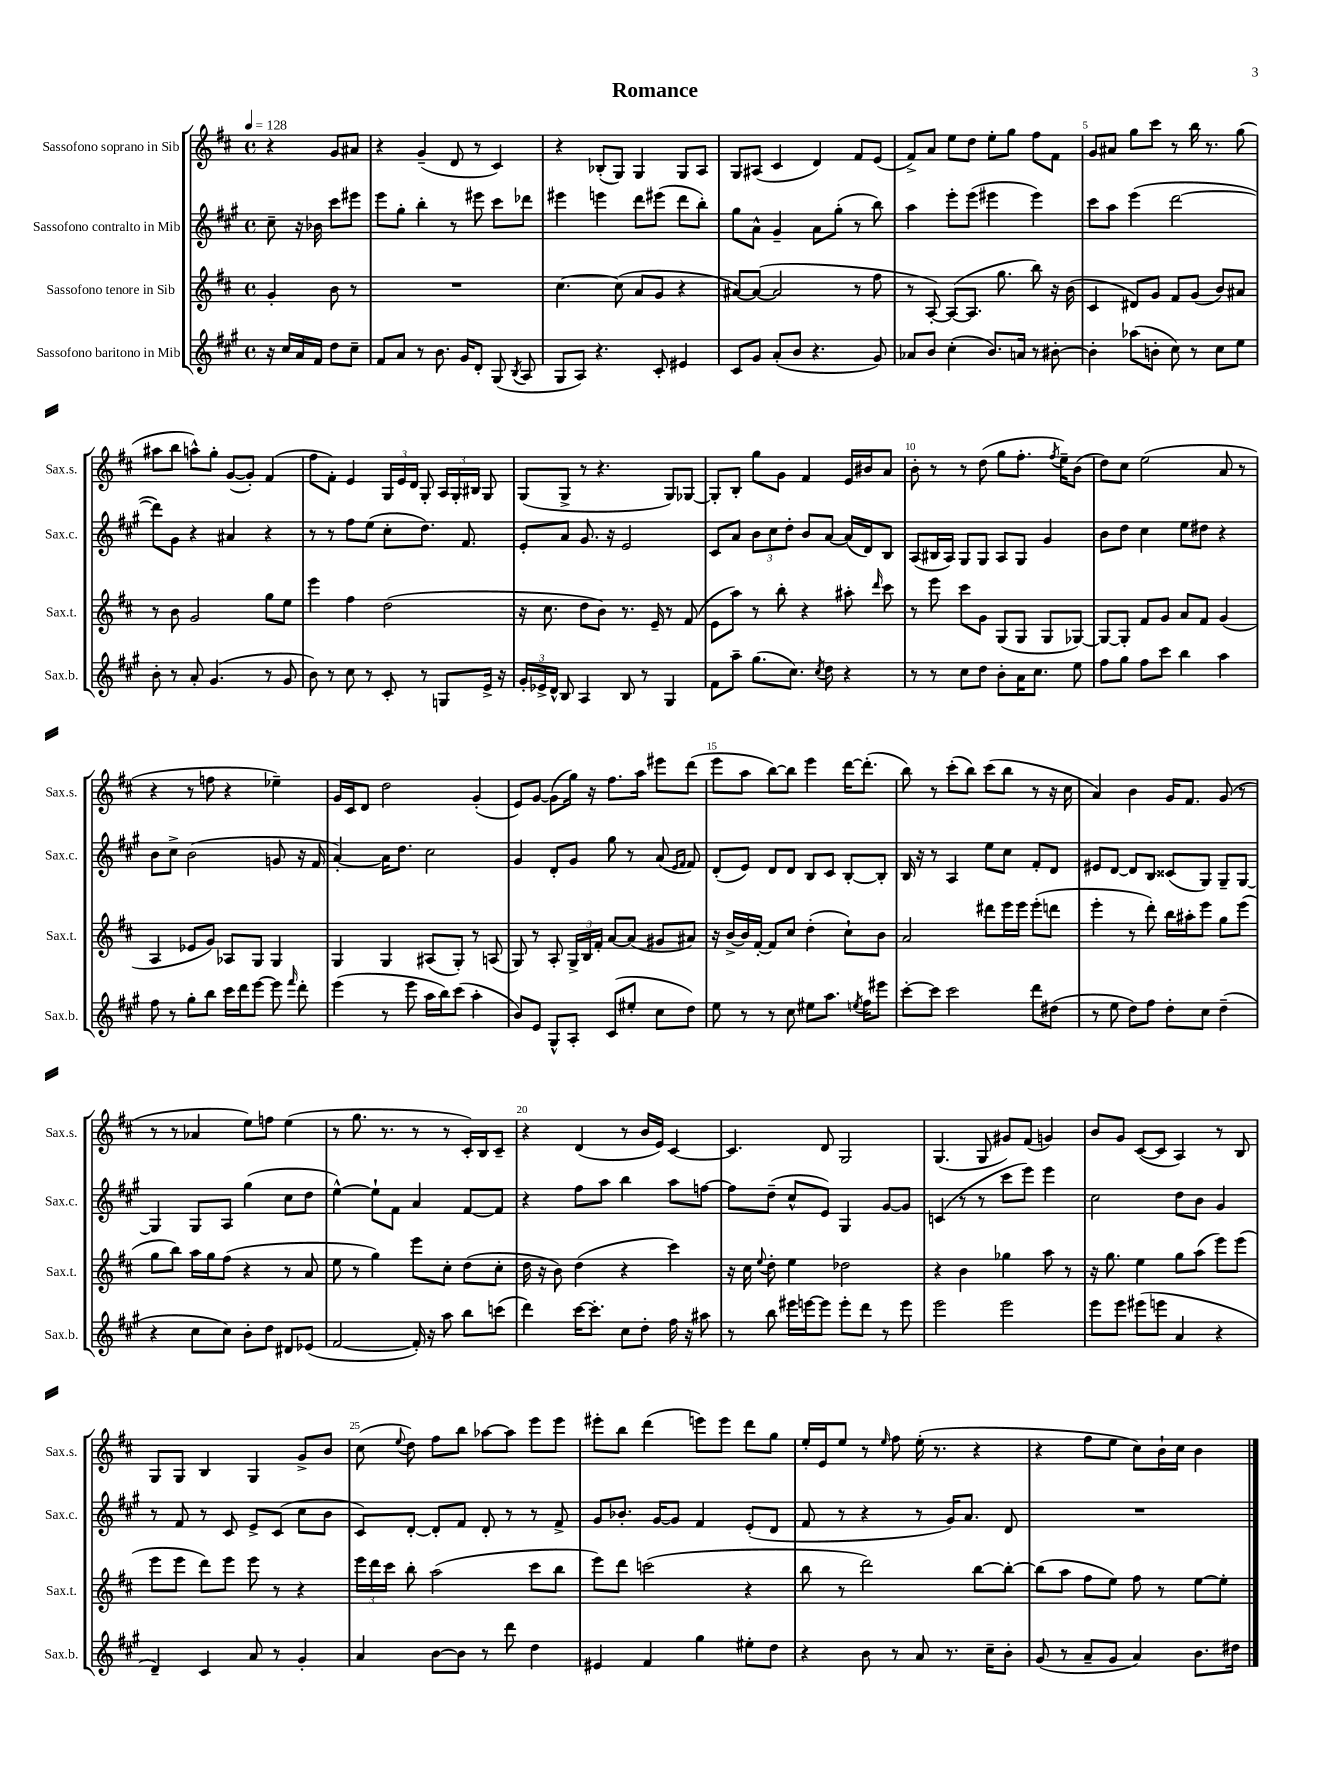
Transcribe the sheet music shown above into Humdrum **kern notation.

**kern	**kern	**kern	**kern
*staff4	*staff3	*staff2	*staff1
*clefG2	*clefG2	*clefG2	*clefG2
*k[f#c#g#]	*k[f#c#]	*k[f#c#g#]	*k[f#c#]
*M4/4	*M4/4	*M4/4	*M4/4
*met(c)	*met(c)	*met(c)	*met(c)
*MM128	*MM128	*MM128	*MM128
16r	4g'/	8cc#~\	4r
16cc#/LL	.	.	.
16a/	.	16r	.
16f#/JJ	.	16b-\	.
8dd\L	8b\	8ccc#\L	8g/L
8cc#~\J	8r	8eee#\J	8a#/J
=	=	=	=
8f#/L	1r	8eee\L	4r
8a/J	.	8gg#'\J	.
8r	.	4bb'\	(4g~/
8.b\	.	.	.
.	.	8r	8d/
16g#/LK	.	.	.
8d'/J	.	8eee#\	8r
(8G#/	.	8ccc#\L	4c#/)
8qB/	.	.	.
8A/	.	8ddd-\J	.
=	=	=	=
8G#/L	[4.cc#\	4eee#\	4r
8A/J)	.	.	.
4.r	.	4eee\	(8B-'/L
.	(8cc#\]	.	8G/J)
.	8a/L	8ddd\L	4G/
8c#'/	8g/J	(8eee#\J	.
4e#/	4r	8ddd\L	8G/L
.	.	8bb'\J)	8A/J
=	=	=	=
8c#/L	[8a#/L)	8gg#\L	8G/L
8g#/J	(8a#/_J	8a^^\J	(8A#/J
(8a'/L	2a#/]	4g#~/	4c#/
8b/J	.	.	.
4.r	.	8a\L	4d/)
.	.	(8gg#'\J	.
.	8r	8r	8f#/L
8g#/)	8ff#\	8bb\)	(8e/J
=	=	=	=
8a-/L	8r	4aa\	8f#^/L)
8b/J	[8A'/)	.	8a/J
(4cc#'\	(8A/_L	8eee'\L	8ee\L
.	8.A/]J	(8eee\J	8dd\J
8.b/L)	.	4eee#\	8ee'\L
.	8.gg\	.	.
.	.	.	8gg\J
16a/Jk	.	.	.
8r	8bb\)	4eee#\)	8ff#\L
[8b#'\	16r	.	8f#\J
.	(16b\	.	.
=	=	=	=
4b#'\]	4c#/	8ccc#\L	8g/L
.	.	8aa\J	8a#/J
(8aa-\L	8d#/L)	(4eee\	8gg\L
8b'\J	8g/J	.	8ccc#\J
8cc#\)	8f#/L	[2ddd\	8r
8r	(8g/J	.	16bb\
.	.	.	8.r
8cc#\L	8b/L)	.	.
8ee\J	8a#/J	.	(8gg\
=	=	=	=
8b'\	8r	8ddd\]L)	8aa#\L
8r	8b\	8g#\J	8bb\J
8a'/	2g/	4r	8aa^^\L)
(4.g#/	.	.	8gg'\J
.	.	4a#/	([8g/L
.	.	.	8g'/]J)
8r	8gg\L	4r	(4f#/
8g#/	8ee\J	.	.
=	=	=	=
8b\)	4eee\	8r	8ff#\L
8r	.	8r	8f#'\J)
8cc#\	4ff#\	8ff#\L	4e/
8r	.	(8ee\J	.
8c#'/	(2dd\	8cc#'\L	24G/LL
.	.	.	24e/
.	.	.	24d/JJ
8r	.	8.dd\J)	8G'/
8G/L	.	.	24A/LL
.	.	.	24G'/
.	.	8.f#/	.
.	.	.	24B#/JJ
16e^/Jk	.	.	8G/
16r	.	.	.
=	=	=	=
24g#'/LL	16r	8e'/L	(8G/L
24e-^/	.	.	.
.	8.cc#\	.	.
24d^^/JJ	.	.	.
8B/	.	8a/J	8G^/J
4A/	8dd\L	8.g#/	8r
.	8b\J)	.	4.r
.	.	16r	.
8B/	8.r	2e/	.
8r	.	.	.
.	16e~/	.	.
4G#/	8r	.	8G/L)
.	(8f#/	.	[8G-/J
=	=	=	=
8f#\L	8e\L	8c#/L	8G-'/]L
8aa~\J	8aa\J)	8a/J	8B'/J
(8.gg#\L	8r	12b\L	8gg\L
.	.	12cc#\	.
.	8bb'\	.	8g\J
.	.	12dd'\J	.
8.cc#\J)	.	.	.
.	4r	8b/L	4f#/
8qcc#/	.	.	.
8dd\	.	[8a/J	.
4r	8aa#'\	(16a/]LL	16e/LL
.	.	16d/J)	16b#/J
.	16qqddd/	.	.
.	8ccc#\	8B/J	8a/J
=	=	=	=
8r	8r	(8A/L	8b'\
8r	8eee\	16B#/L	8r
.	.	16A/JJ)	.
8cc#\L	8ccc#\L	8G#/L	8r
8dd\J	8g\J	8G#/J	(8dd\
8b'\L	(8G/L	8A/L	8gg\L
16a\K	8G/J	8G#/J	8.ff#'\J
8.cc#\J	.	.	.
.	8G/L	4g#/	.
.	.	.	8qff#/
.	.	.	16ee~\LK)
8ee\	[8G-/J)	.	(8b\J
=	=	=	=
8ff#\L	8G-/_L	8b\L	8dd\L)
8gg#\J	8G-'/]J	8dd\J	8cc#\J
8ff#\L	8f#/L	4cc#\	(2ee\
8ccc#\J	8g/J	.	.
4bb\	8a/L	8ee\L	.
.	8f#/J	8dd#\J	.
4aa\	(4g/	4r	8a/
.	.	.	8r
=	=	=	=
8ff#\	4A/	8b\L	4r
8r	.	8cc#^\J	.
8gg#'\L	8e-/L	(2b\	8r
8bb\J	8g/J)	.	8ff\
16ccc#\LL	8A-/L	.	4r
16ddd\J	.	.	.
[8eee\J	8G/J	.	.
8eee\]	4G/	8g/	4ee-~\)
16qqfff#/	.	.	.
8ddd'\	.	16r	.
.	.	16f#/	.
=	=	=	=
(4eee\	4G/	[4a'/)	16g/LL
.	.	.	16c#/J
.	.	.	8d/J
8r	4G/	16a\]LK	2dd\
.	.	8.dd\J	.
8eee\	.	.	.
16aa\LL	(8A#/L	2cc#\	.
16bb\J)	.	.	.
(8ccc#\J	8G'/J)	.	.
4aa'\	8r	.	(4g'/
.	(8A/	.	.
=	=	=	=
8b/L)	8G/)	4g#/	8e/L)
8e/J	8r	.	[8g/J
8G#^^/L	8A'/	8d'/L	(8g\]L
8A'/J	24G^/LL	8g#/J	16gg\Jk)
.	24B/	.	.
.	.	.	16r
.	24f#'/JJ	.	.
(8c#/L	[8a/L	8gg#\	8.ff#\L
8ee#'/J	(8a/]J	8r	.
.	.	.	16aa\Jk
8cc#\L	8g#/L	(8a/	8eee#\L
.	.	16qqe/LL	.
.	.	16qqf#/JJ	.
8dd\J)	8a#/J)	8f#/)	(8ddd\J
=	=	=	=
8ee\	16r	(8d'/L	8eee\L
.	[16b^/LL	.	.
8r	16b/]	8e/J)	8aa\J
.	[16f#'/JJ	.	.
8r	8f#/]L	8d/L	[8bb\L)
8cc#\	8cc#/J	8d/J	8bb\]J
8ee#\L	(4dd'\	8B/L	4eee\
8.aa\J	.	8c#/J	.
.	8cc#`\L)	[8B'/L	[16ddd\LK
8qee/	.	.	.
16ff#\LK	.	.	(8.ddd'\]J
8eee#\J	8b\J	8B'/]J	.
=	=	=	=
[8ccc#'\L	2a/	16B/	8bb\)
.	.	16r	.
8ccc#\]J	.	8r	8r
2ccc#\	.	4A/	(8ccc#'\L
.	.	.	8bb\J)
.	8ddd#\L	8ee\L	(8ccc#\L
.	16eee\L	8cc#\J	8bb\J
.	16eee\JJ	.	.
8ddd\L	(8eee'\L	8f#'/L	8r
(8dd#\J	8ddd\J	8d/J	16r
.	.	.	16cc#\
=	=	=	=
8r	4eee'\	8e#/L	4a/)
8ee\	.	[8d/J	.
8dd\L)	8r	8d/]L	4b\
8ff#\J	8ddd'\)	8B/J	.
8dd'\L	16bb\LL	(8c##/L	16g/LK
.	16aa#'\J	.	8.f#/J
8cc#\J	8eee\J	8G#/J)	.
(4dd~\	8gg\L	8G#~/L	(8g/
.	(8eee\J	[8G#/J	8r
=	=	=	=
4r	8gg\L	4G#/]	8r
.	8bb\J)	.	8r
8cc#\L	16aa\LL	8G#/L	4a-/
.	16gg\J	.	.
8cc#\J)	(8ff#\J	8A/J	.
8b'\L	4r	(4gg#\	8ee\L)
8dd\J	.	.	8ff\J
8d#/L	8r	8cc#\L	(4ee\
(8e-/J	8a/	8dd\J	.
=	=	=	=
[2f#/	8ee\	[4ee^^\)	8r
.	8r	.	8.gg\
.	4gg\)	8ee`\]L	.
.	.	.	8.r
.	.	8f#\J	.
16f#'/])	8eee\L	4a/	8r
16r	.	.	.
8aa\	8cc#'\J	.	8r
8bb\L	(8dd\L	[8f#/L	16c#'/LL)
.	.	.	16B/J
(8ccc\J	8cc#'\J	8f#/]J	8c#~/J
=	=	=	=
4ddd\)	16dd\	4r	4r
.	16r	.	.
.	8b\)	.	.
[16ccc#\LK	(4dd\	8ff#\L	(4d/
8.ccc#'\]J	.	.	.
.	.	8aa\J	.
8cc#\L	4r	4bb\	8r
8dd'\J	.	.	16b/LL
.	.	.	16e/JJ)
16ff#\	4ccc#\)	8aa\L	[4c#/
16r	.	.	.
8aa#\	.	[8ff\J	.
=	=	=	=
8r	16r	8ff\]L	4.c#/]
.	16cc#\	.	.
.	8qqee/	.	.
8bb\	8dd'\	(8dd~\J	.
16eee#\LL	4ee\	8cc#^^/L	.
[16eee\J	.	.	.
8eee\]J	.	8e/J)	8d/
8eee'\L	2dd-\	4G#/	2G/
8ddd\J	.	.	.
8r	.	[8g#/L	.
8eee\	.	8g#/]J	.
=	=	=	=
2eee\	4r	(4c/	(4.G/
.	4b\	8r	.
.	.	8r	8G/
2eee\	4gg-\	8ccc#\L	8g#/L)
.	.	8eee\J)	(8f#/J
.	8aa\	4eee\	4g/)
.	8r	.	.
=	=	=	=
8eee\L	16r	2cc#\	8b/L
.	8.gg\	.	.
8eee\J	.	.	8g/J
(8eee#\L	4ee\	.	([8c#/L
8eee\J	.	.	8c#/]J
4a/	8gg\L	8dd\L	4A/)
.	(8aa\J	8b\J	.
4r	8eee\L)	4g#/	8r
.	(8eee\J	.	8B/
=	=	=	=
4d~/)	8eee\L	8r	8G/L
.	8eee\J	8f#/	8G/J
4c#/	8ddd\L)	8r	4B/
.	8eee\J	8c#/	.
8a/	8eee\	8e^/L	4G/
8r	8r	(8c#/J	.
4g#'/	4r	8cc#\L	8g^/L
.	.	8b\J	8b/J
=	=	=	=
4a/	24eee\LL	8c#/L)	(8cc#\
.	24ddd\	.	.
.	24ccc#\JJ	.	.
.	.	.	8qqee/
.	8bb'\	[8d'/J	8dd\)
[8b\L	(2aa\	8d'/]L	8ff#\L
8b\]J	.	8f#/J	8bb\J
8r	.	8d'/	[8aa-\L
8ddd\	.	8r	8aa-\]J
4dd\	8ccc#\L	8r	8eee\L
.	8bb\J	8f#^/	8eee\J
=	=	=	=
4e#/	8eee\L)	8g#/L	8eee#'\L
.	8ddd\J	8.b-'/J	8bb\J
4f#/	(2ccc\	.	(4ddd\
.	.	[16g#/LK	.
.	.	8g#/]J	.
4gg#\	.	4f#/	8eee\L)
.	.	.	8eee\J
8ee#'\L	4r	(8e'/L	8ddd\L
8dd\J	.	8d/J	8gg\J
=	=	=	=
4r	8bb\	8f#/	16ee'/LL
.	.	.	16e/J
.	8r	8r	8ee/J
8b\	2ddd\)	4r	8r
.	.	.	16qqee/
8r	.	.	8ff#\
8a/	.	8r	(16ee'\
.	.	.	8.r
8.r	.	16g#/LK)	.
.	.	8.a/J	.
.	[8bb\L	.	4r
16cc#~\LK	.	.	.
8b'\J	8bb'\_J	8d/	.
=	=	=	=
(8g#/	(8bb\]L	1r	4r
8r	8aa\J	.	.
8a~/L	8ff#\L	.	8ff#\L
8g#/J	8ee\J)	.	8ee\J
4a/)	8ff#\	.	8cc#\L)
.	8r	.	16b`\L
.	.	.	16cc#\JJ
8.b\L	[8ee\L	.	4b\
.	8ee'\]J	.	.
16dd#\Jk	.	.	.
==	==	==	==
*-	*-	*-	*-
